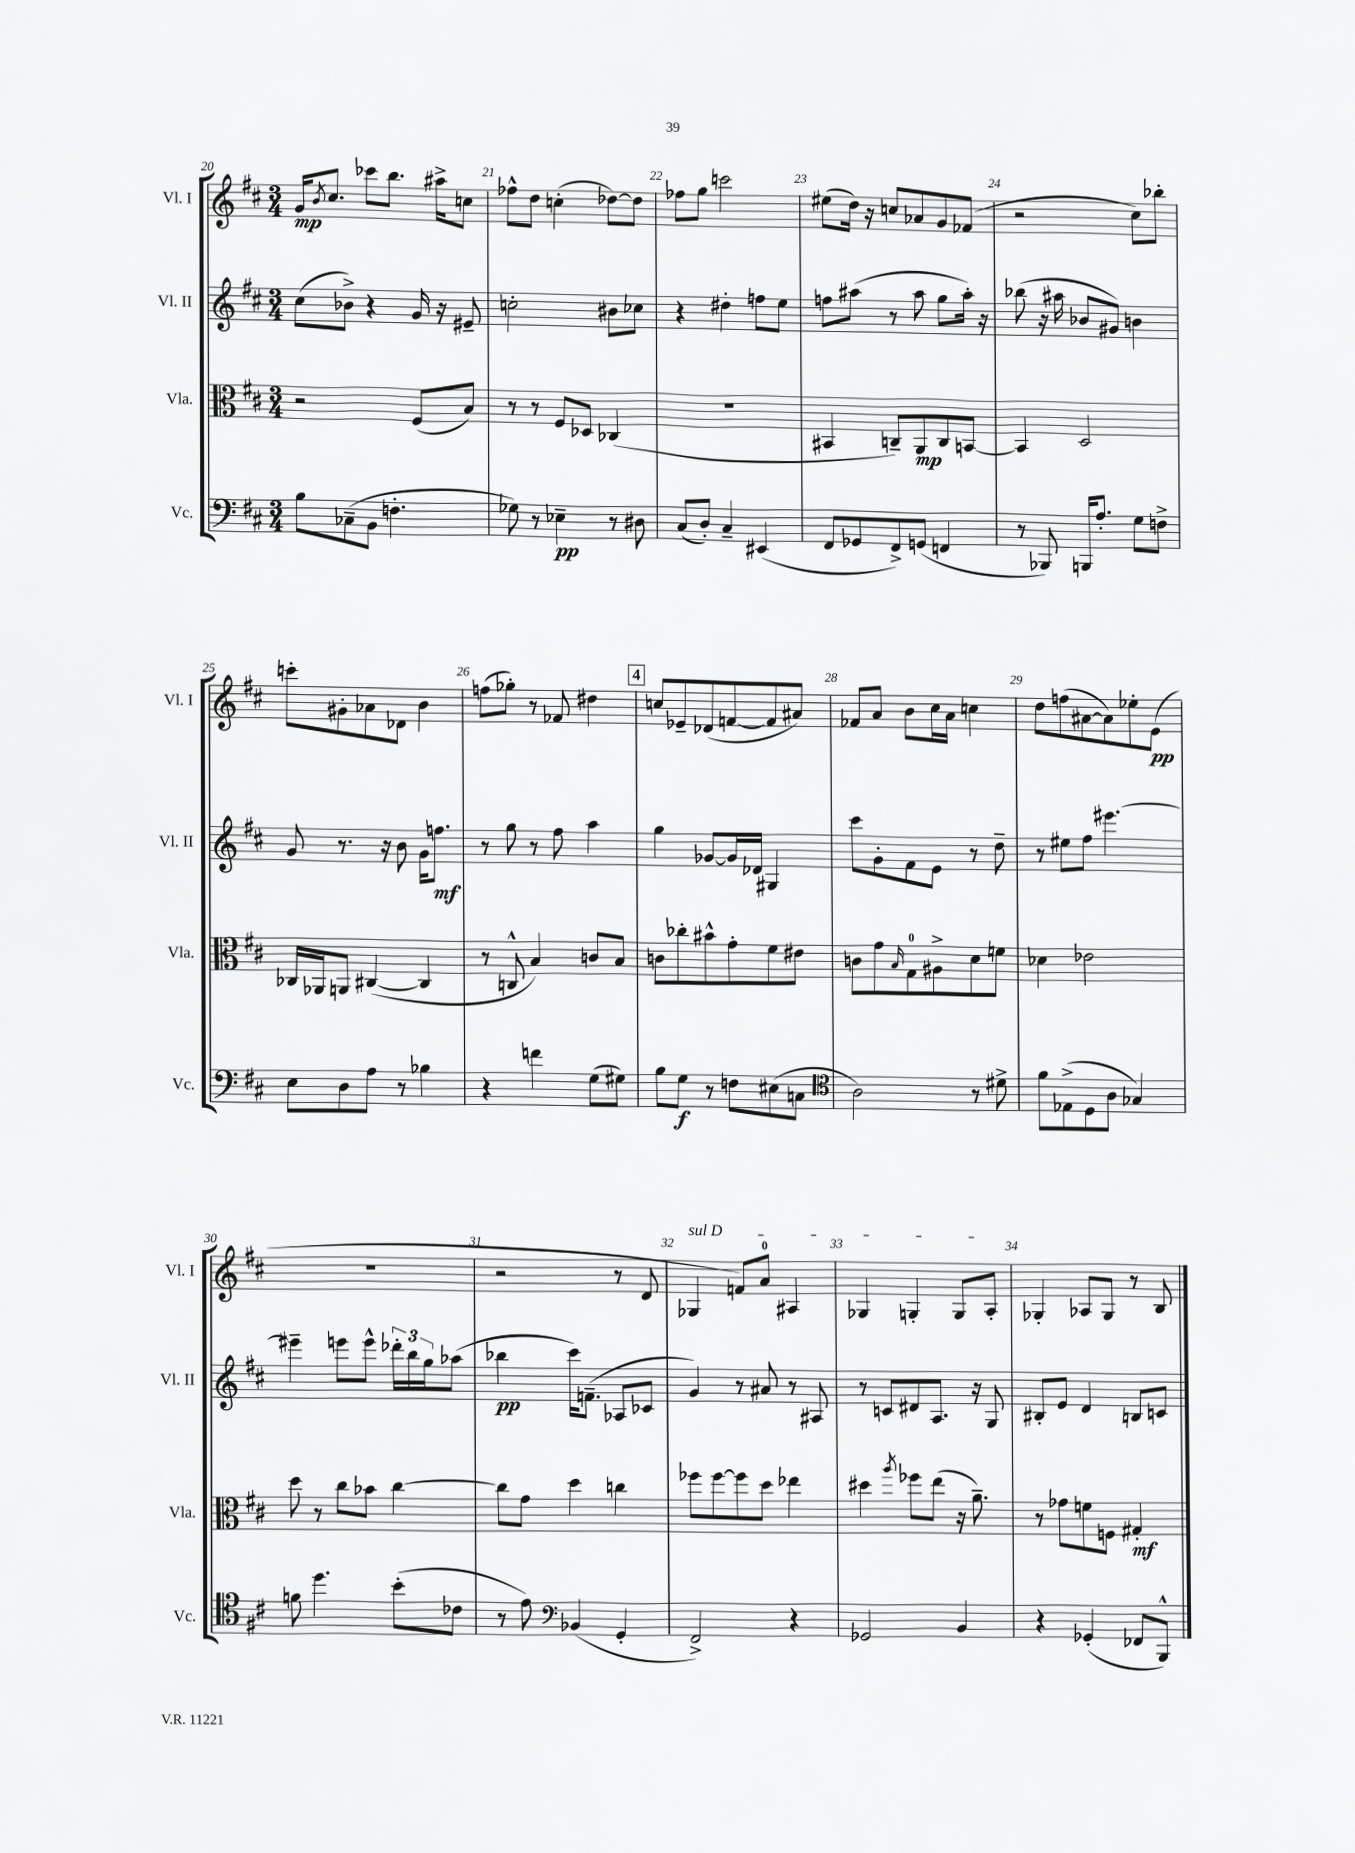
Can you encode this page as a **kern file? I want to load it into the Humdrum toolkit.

**kern	**dynam	**kern	**dynam	**kern	**dynam	**kern	**dynam
*part4	*part4	*part3	*part3	*part2	*part2	*part1	*part1
*staff4	*staff4	*staff3	*staff3	*staff2	*staff2	*staff1	*staff1
*I"Vc.	*	*I"Vla.	*	*I"Vl. II	*	*I"Vl. I	*
*I'Vc.	*	*I'Vla.	*	*I'Vl. II	*	*I'Vl. I	*
*clefF4	*	*clefC3	*	*clefG2	*	*clefG2	*
*k[f#c#]	*	*k[f#c#]	*	*k[f#c#]	*	*k[f#c#]	*
*M3/4	*	*M3/4	*	*M3/4	*	*M3/4	*
=20	=20	=20	=20	=20	=20	=20	=20
8B\L	.	2r	.	(8cc#\L	.	16g/KL	mp
.	.	.	.	.	.	8qb/	.
.	.	.	.	.	.	8.cc#/J	.
(8C-X~\	.	.	.	8b-X^\J)	.	.	.
8BB\J	.	.	.	4r	.	8ccc-X\L	.
4.Fn'\	.	.	.	.	.	8.bb\J	.
.	.	(8F#/L	.	16g/	.	.	.
.	.	.	.	16r	.	16aa#X^\KL	.
.	.	8B/J)	.	8e#X~/	.	8ccn\J	.
=21	=21	=21	=21	=21	=21	=21	=21
8G-X\)	.	8r	.	2ccn'\	.	8ff-X^^\L	.
8r	.	8r	.	.	.	8dd\J	.
4E-X~\	pp	8F#/L	.	.	.	(4ccn'\	.
.	.	8D-X/J	.	.	.	.	.
8r	.	(4C-X/	.	8b#X\L	.	[8dd-X\L)	.
8D#X\	.	.	.	8cc-X\J	.	8dd-\J]	.
=22	=22	=22	=22	=22	=22	=22	=22
(8C#/L	.	2.r	.	4r	.	8ff-X\L	.
8D'/J)	.	.	.	.	.	8gg\J	.
4C#~/	.	.	.	4dd#X'\	.	2cccn\	.
(4EE#X/	.	.	.	8ffn\L	.	.	.
.	.	.	.	8ee\J	.	.	.
=23	=23	=23	=23	=23	=23	=23	=23
8FF#/L	.	4BB#X/	.	8ffn\L	.	(8ee#X\L	.
8GG-X/	.	.	.	(8aa#X\J	.	16dd\Jk)	.
.	.	.	.	.	.	16r	.
8FF#^/)	.	8Cn~/L)	.	8r	.	8ccn/L	.
(8GGn/J	.	8AA/	mp	8aa#\	.	8a-X/	.
4FFn/	.	8C/	.	8gg\L	.	8g/	.
.	.	[8BBn/J	.	16aa#'\Jk)	.	(8f-X/J	.
.	.	.	.	16r	.	.	.
=24	=24	=24	=24	=24	=24	=24	=24
8r	.	4BB/]	.	(8bb-X\	.	2r	.
8BBB-X/)	.	.	.	16r	.	.	.
.	.	.	.	16aa#X\	.	.	.
16BBBn/KL	.	2D/	.	8b-X/L	.	.	.
8.A'/J	.	.	.	.	.	.	.
.	.	.	.	8g#X/J)	.	.	.
8G\L	.	.	.	4bn\	.	8cc#\L)	.
8Fn^\J	.	.	.	.	.	8bb-X'\J	.
!!LO:LB:g=z
=25	=25	=25	=25	=25	=25	=25	=25
8E\L	.	16C-X/LL	.	8g/	.	8cccn'\L	.
.	.	16AA-X/J	.	.	.	.	.
8D\	.	8AAn/J	.	8.r	.	8g#X'\	.
8A\J	.	([4C#X/	.	.	.	8a-X\	.
.	.	.	.	16r	.	.	.
8r	.	.	.	8b\	.	8d-X\J	.
4B-X\	.	4C#/]	.	16g\KL	.	4b\	.
.	.	.	.	8.ffn\J	mf	.	.
=26	=26	=26	=26	=26	=26	=26	=26
4r	.	8r	.	8r	.	(8ffn\L	.
.	.	8Cn^^/	.	8gg\	.	8gg-X'\J)	.
4fn\	.	4B/)	.	8r	.	8r	.
.	.	.	.	8ff#\	.	8f-X/	.
(8G\L	.	8cn/L	.	4aa\	.	4dd#X\	.
8G#X\J)	.	8B/J	.	.	.	.	.
!!LO:REH:place=s1:t=4
=27	=27	=27	=27	=27	=27	=27	=27
8B\L	.	8cn\L	.	4gg\	.	8ccn/L	.
8G\J	f	8cc-X'\	.	.	.	8e-X~/	.
8r	.	8b#X^^\	.	[8g-X/L	.	(8d-X/	.
8Fn\L	.	8g'\	.	16g-/L]	.	[8fn/	.
.	.	.	.	16d-X/JJ	.	.	.
(8E#X\	.	8f#\	.	4G#X/	.	8f/]	.
8Cn\J	.	8e#X\J	.	.	.	8a#X/J)	.
=28	=28	=28	=28	=28	=28	=28	=28
*clefC4	*	*	*	*	*	*	*
2A\)	.	8cn\L	.	8ccc#\L	.	8f-X/L	.
.	.	8g\	.	8g'\	.	8a/J	.
.	.	16qqB/	.	.	.	.	.
.	.	8G\	.	8f#\	.	8b\L	.
.	.	8A#X^\	.	8e\J	.	16cc#\L	.
.	.	.	.	.	.	16a\JJ	.
8r	.	8d\	.	8r	.	4ccn\	.
8d#X^\	.	8fn\J	.	8dd~\	.	.	.
=29	=29	=29	=29	=29	=29	=29	=29
8f#\L	.	4d-X\	.	8r	.	8dd\L	.
(8E-X^\	.	.	.	8ee#X\L	.	(8ffn\	.
8D\	.	2e-X\	.	8ff#\J	.	[8a#X\	.
8A\J	.	.	.	[4.eee#X\	.	8a#\])	.
4G-X/)	.	.	.	.	.	8ee-X'\	.
.	.	.	.	.	.	(8e\J	pp
!!LO:LB:g=z
=30	=30	=30	=30	=30	=30	=30	=30
8fn\	.	8dd\	.	4eee#X~\]	.	2.r	.
4.dd\	.	8r	.	.	.	.	.
.	.	8cc#\L	.	8eeen\L	.	.	.
.	.	8b-X\J	.	8eee^^\J	.	.	.
(8b'\L	.	[4cc#\	.	24ddd-X'\LL	.	.	.
.	.	.	.	24bb\	.	.	.
.	.	.	.	24gg\J	.	.	.
8c-X\J	.	.	.	(8aa-X\J	.	.	.
=31	=31	=31	=31	=31	=31	=31	=31
8r	.	8cc#\L]	.	4bb-X\	pp	2r	.
8e\)	.	8g\J	.	.	.	.	.
*clefF4	*	*	*	*	*	*	*
(4BB-X/	.	4dd\	.	16ccc#\KL)	.	.	.
.	.	.	.	(8.fn~\J	.	.	.
4GG'/	.	4ccn\	.	8A-X/L	.	8r	.
.	.	.	.	8c-X/J	.	8d/	.
=32	=32	=32	=32	=32	=32	=32	=32
!	!	!	!	!	!	!LO:TX:a:i:t=sul D	!
2FF#^/)	.	8ff-X\L	.	4g/)	.	4G-X/	.
.	.	[8ff-\	.	.	.	.	.
.	.	8ff-\]	.	8r	.	8fn/L)	.
.	.	8dd\J	.	8a#X/	.	8a/J	.
4r	.	4ee-X\	.	8r	.	4A#X/	.
.	.	.	.	8A#X/	.	.	.
=33	=33	=33	=33	=33	=33	=33	=33
2GG-X/	.	4dd#X\	.	8r	.	4G-X/	.
.	.	.	.	8cn/L	.	.	.
.	.	8qaa/	.	.	.	.	.
.	.	8ff-X\L	.	8d#X/	.	4Gn'/	.
.	.	(8ee\J	.	8.A/J	.	.	.
4BB/	.	16r	.	.	.	8G/L	.
.	.	8.a~\)	.	16r	.	.	.
.	.	.	.	8G/	.	8A'/J	.
=34	=34	=34	=34	=34	=34	=34	=34
4r	.	8r	.	8B#X'/L	.	4G-X'/	.
.	.	8g-X\L	.	8e/J	.	.	.
(4GG-X'/	.	8fn\	.	4d/	.	8A-X/L	.
.	.	8Fn\J	.	.	.	8G-/J	.
8FF-X/L	.	4G#X'/	mf	8Bn/L	.	8r	.
8BBB^^/J)	.	.	.	8cn/J	.	8B/	.
==	==	==	==	==	==	==	==
*-	*-	*-	*-	*-	*-	*-	*-
